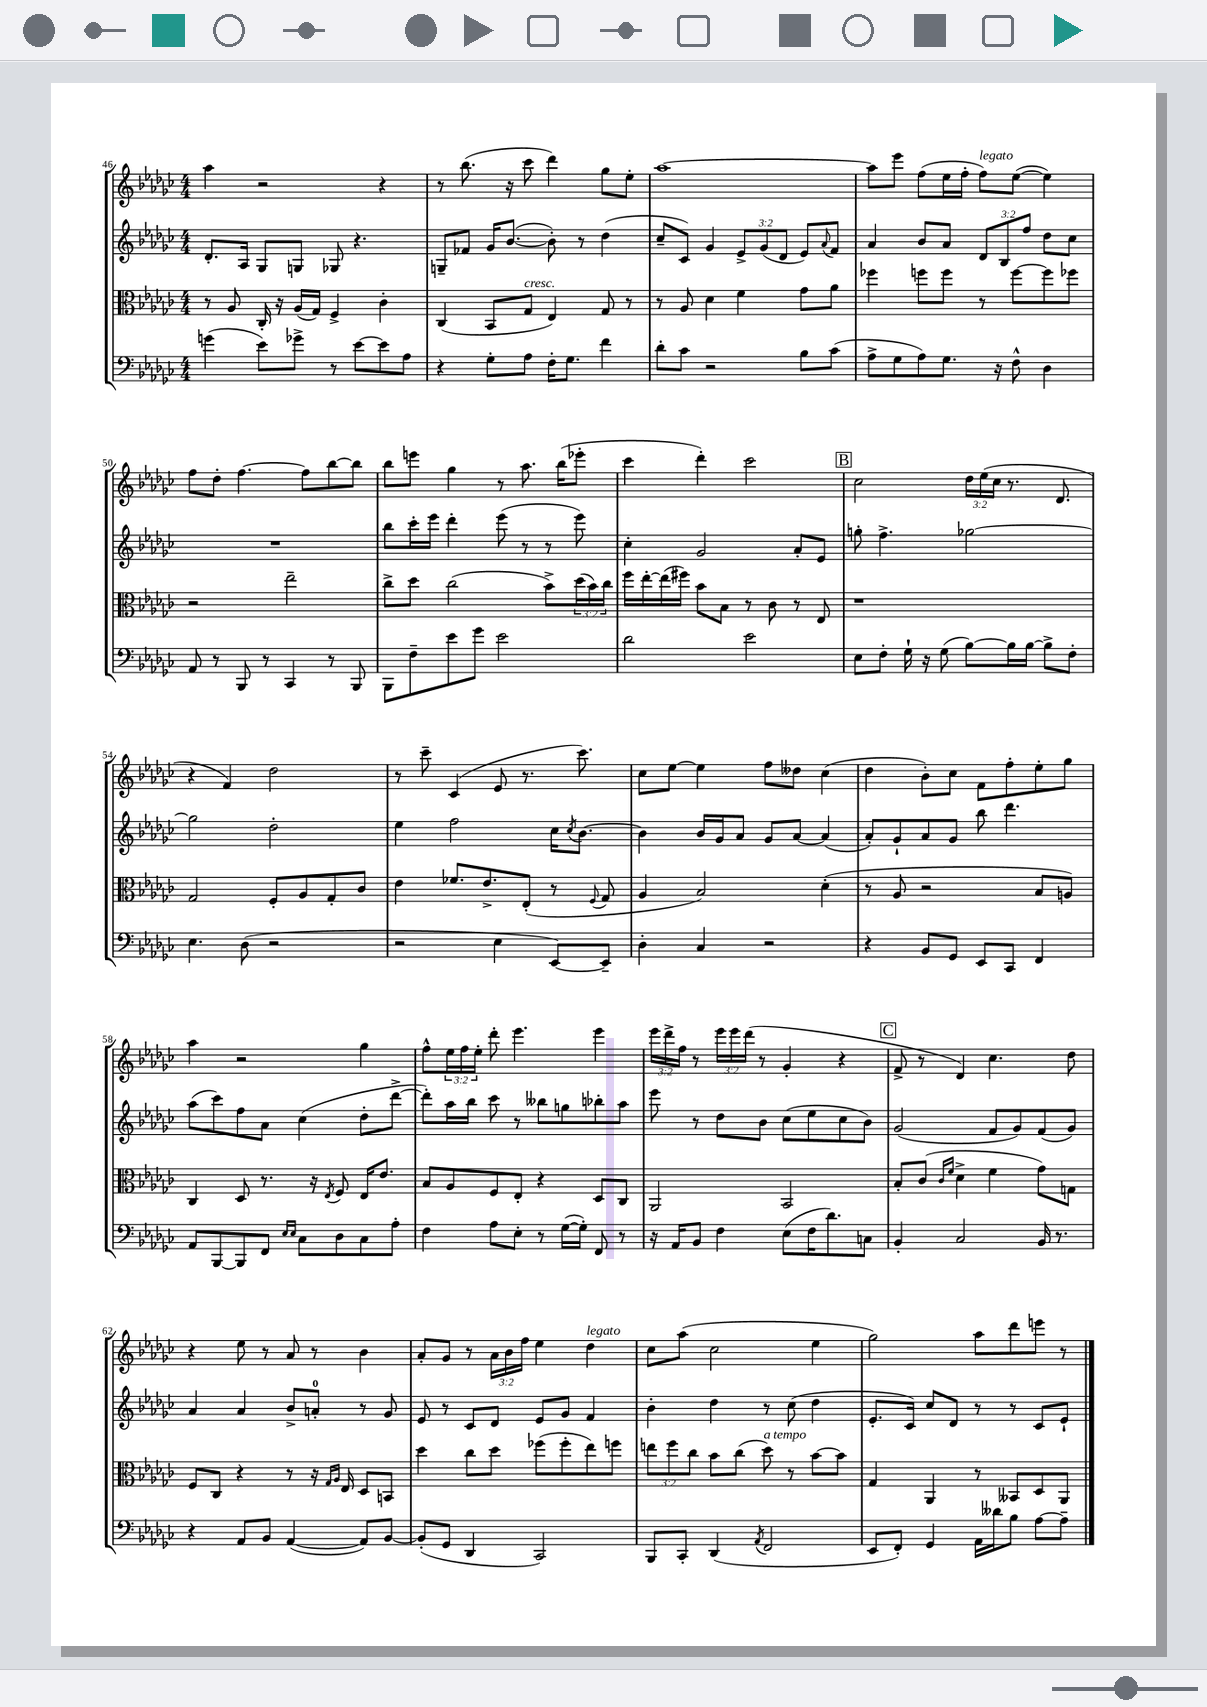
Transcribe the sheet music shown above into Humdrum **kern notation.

**kern	**kern	**kern	**kern
*staff4	*staff3	*staff2	*staff1
*clefF4	*clefC3	*clefG2	*clefG2
*k[b-e-a-d-g-c-]	*k[b-e-a-d-g-c-]	*k[b-e-a-d-g-c-]	*k[b-e-a-d-g-c-]
*M4/4	*M4/4	*M4/4	*M4/4
(4g	8r	8.d-'	4aa-
.	8A-	.	.
.	.	16A-	.
8e-)	16C-'	8G-	2r
.	16r	.	.
8g-^	(16A-	8G	.
.	16G-)	.	.
8r	4F^	8G-	.
[8e-	.	4.r	.
8e-]	4c-'	.	4r
8A-	.	.	.
=	=	=	=
4r	(4C-	8G~	8r
.	.	8f-	(8.bb-
8G-'	8BB-	16g-	.
.	.	([8.b-	16r
8A-	8G-	.	8ccc-
16F'	4E-)	8b-'])	4ddd-)
8.G-	.	.	.
.	.	8r	.
4f	8G-	(4dd-	8gg-
.	8r	.	8ee-'
=	=	=	=
8d-'	8r	8cc-~	[1aa-
8c-	8A-	8c-)	.
2r	4d-	4g-	.
.	4f	12e-^	.
.	.	(12g-	.
.	.	12d-	.
8B-	8g-	8e-)	.
.	.	8qqa-	.
(8c-	8a-	8f	.
=	=	=	=
8A-^	4ff-	4a-	8aa-]
8G-	.	.	8eee-
8A-)	8ff	8b-	(8ff
8.G-	8ff	8a-	16ee-
.	.	.	16ff'
.	8r	12d-	8ff)
16r	.	.	.
.	.	12B-	.
8F^^	[8ff	.	([8ee-
.	.	12ff	.
4D-	8ff]	8dd-	4ee-])
.	8ff-	8cc-	.
=	=	=	=
8AA-	2r	1r	8ff
8r	.	.	8dd-'
8BBB-	.	.	[4.ff
8r	.	.	.
4CC-	2ee-~	.	.
.	.	.	8ff]
8r	.	.	[8bb-
8BBB-	.	.	8bb-]
=	=	=	=
8BBB-	8cc-^	8bb-	8bb-
8F~	8dd-	16ccc-'	8eee
.	.	16eee-	.
8e-	(2cc-	4ddd-'	4gg-
8g-	.	.	.
2e-	.	(8eee-	8r
.	.	8r	8.aa-
.	8b-^)	8r	.
.	.	.	(16bb-
.	(24dd-	8eee-)	8eee-'
.	24b-)	.	.
.	24cc-	.	.
=	=	=	=
2d-	16ff	4cc-'	4ccc-
.	[16ee-'	.	.
.	(16ee-]	.	.
.	16ff#)	.	.
.	8b-	2g-	4ddd-')
.	8B-	.	.
2e-	8r	.	2ccc-
.	8c-	.	.
.	8r	8a-'	.
.	8E-	8e-	.
=	=	=	=
8E-	1r	8gg'	2cc-
8F'	.	4.ff^	.
16G-`	.	.	.
16r	.	.	.
(8G-	.	.	.
[8B-)	.	[2gg-	24dd-
.	.	.	(24ee-
.	.	.	24cc-
16B-]	.	.	8.r
[16B-	.	.	.
8B-^]	.	.	.
.	.	.	8.d-
8F'	.	.	.
=	=	=	=
4.E-	2G-	2gg-]	4r
.	.	.	4f)
(8D-	.	.	.
2r	8F'	2dd-'	2dd-
.	8A-	.	.
.	8G-'	.	.
.	8c-	.	.
=	=	=	=
2r	4e-	4ee-	8r
.	.	.	8ccc-~
.	8.f-	2ff	(4c-
.	8.e-^	.	.
4E-	.	.	8e-
.	(8E-'	.	8.r
[8EE-)	8r	16cc-	.
.	.	8qcc-	.
.	.	[8.b-	8.ccc-)
.	8qqF	.	.
8EE-~]	8G-	.	.
=	=	=	=
4D-'	4A-	4b-]	8cc-
.	.	.	[8ee-
4C-	2B-)	16b-	4ee-]
.	.	16g-	.
.	.	8a-	.
2r	.	8g-	8ff
.	.	[8a-	8dd--
.	(4d-'	(4a-]	(4cc-
=	=	=	=
4r	8r	8a-')	4dd-
.	8A-	8g-`	.
8BB-	2r	8a-	8b-')
8GG-	.	8g-	8cc-
8EE-	.	8bb-	8f
8CC-	.	4.ddd-	8ff'
4FF	8B-	.	8ee-'
.	8A)	.	8gg-
=	=	=	=
8AA-	4C-	(8aa-	4aa-
[8BBB-	.	8ccc-)	.
8BBB-]	8D-	8ff	2r
8FF	8.r	8a-	.
16qqE-	.	.	.
16qqE-	.	.	.
8C-	.	(4cc-	.
.	16r	.	.
.	8qE-	.	.
8D-	8F	.	.
8C-	16E-	8dd-'	4gg-
.	8.e-	.	.
8A-'	.	[8ddd-^	.
=	=	=	=
4F	8B-	8ddd-'])	8ff^^
.	8A-	16aa-	24ee-
.	.	.	24ff
.	.	16bb-	.
.	.	.	24ee-'
8A-	8F	8ccc-	8ddd-'
8E-'	8E-'	8r	4.eee-
8r	4r	8bb--	.
([16G-	.	8gg	.
16G-'])	.	.	.
8FF	8D-	8bb-'	4eee-
8r	8C-	8aa-	.
=	=	=	=
16r	2AA-	8eee-	24eee-
.	.	.	24ddd-^
16AA-	.	.	.
.	.	.	24ff
8BB-	.	8r	8r
4F	.	8dd-	24eee-
.	.	.	24eee-
.	.	.	(24ddd-
.	.	8b-	8r
(8E-	2BB-	(8cc-	4g-'
16F	.	8ee-	.
8.d-)	.	.	.
.	.	8cc-	4r
8C	.	8b-)	.
=	=	=	=
4BB-'	8B-'	(2g-	8f^
.	(8c-	.	8r
.	16qqc-	.	.
.	16qqf	.	.
2C-	4d-^	.	4d-)
.	4f	8f	4.cc-
.	.	8g-)	.
16BB-	8g-)	(8f	.
8.r	.	.	.
.	8G	8g-)	8dd-
=	=	=	=
4r	8F	4a-	4r
.	8C-	.	.
8AA-	4r	4a-	8ee-
8BB-	.	.	8r
([4AA-	8r	8b-^	8a-
.	16r	8a'	8r
.	16qqG-	.	.
.	16qqA-	.	.
.	16E-	.	.
8AA-])	8D-	8r	4b-
[8BB-	8BB	8g-	.
=	=	=	=
(8BB-']	4dd-	8e-	8a-'
8GG-	.	8r	8g-
4DD-	8cc-	8c-	8r
.	8dd-	8d-	24a-
.	.	.	24b-
.	.	.	24ff
2CC-)	(8ff-	8e-	4ee-
.	8ff-'	8g-	.
.	8ee-)	4f	4dd-
.	8ff	.	.
=	=	=	=
8BBB-	12ee	4b-'	8cc-
.	12ff	.	.
8CC-'	.	.	(8aa-
.	12cc-	.	.
(4DD-	8b-	4dd-	2cc-
.	(8cc-	.	.
8qAA-	.	.	.
2FF	8dd-)	8r	.
.	8r	(8cc-	.
.	[8b-	4dd-	4ee-
.	8b-]	.	.
=	=	=	=
8EE-	4G-	8.e-'	2gg-)
8FF')	.	.	.
.	.	16c-)	.
4GG-	4AA-	8cc-	.
.	.	8d-	.
16AA-	8r	8r	8aa-
16d--	.	.	.
8B-	8BB--	8r	8ddd-
[8A-	8D-	8c-	8eee
8A-~]	8AA-	8e-`	8r
==	==	==	==
*-	*-	*-	*-
